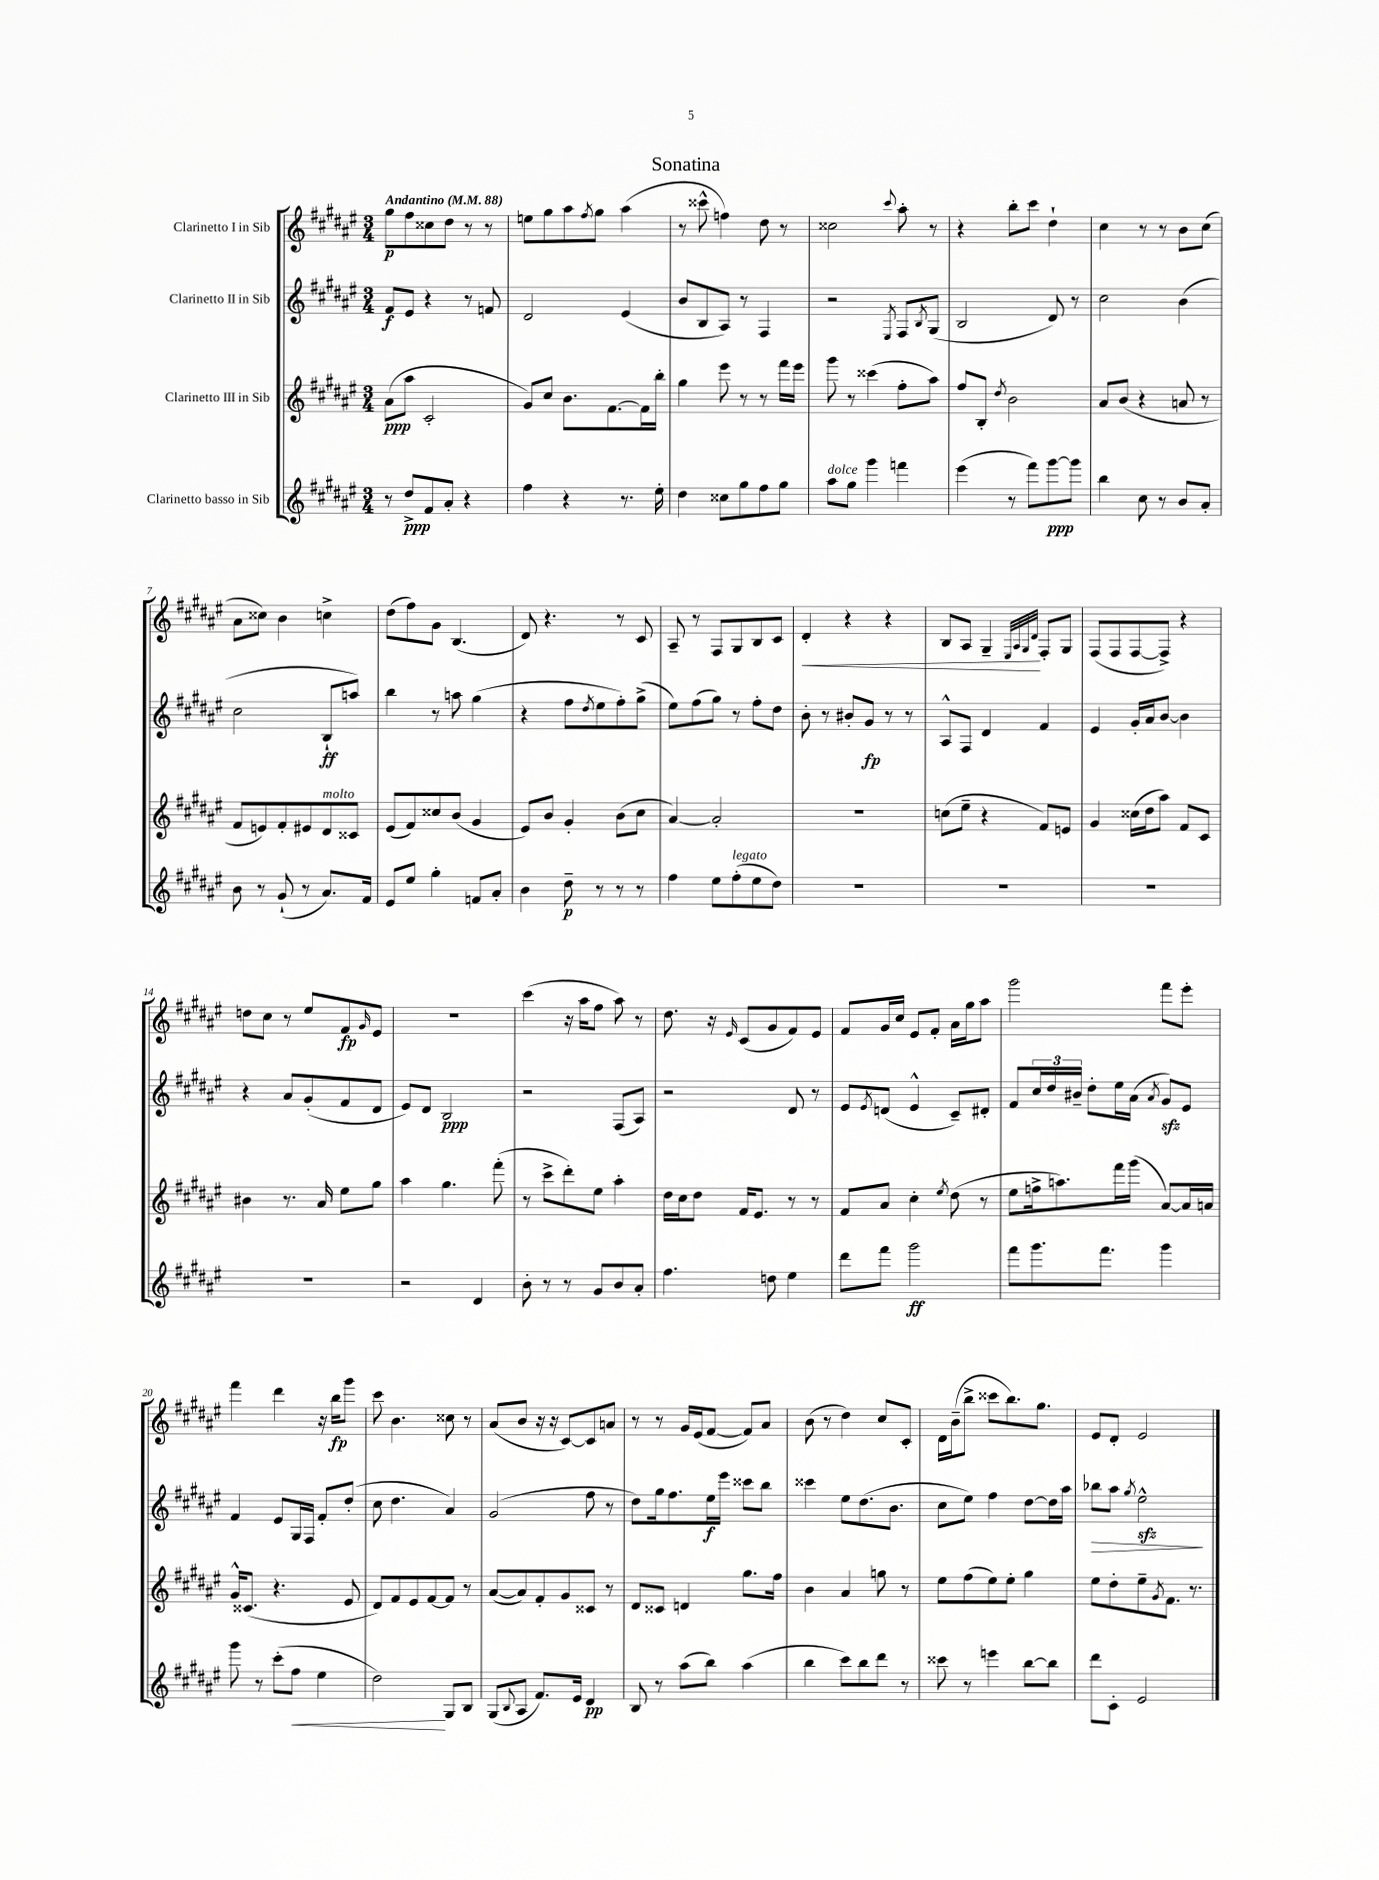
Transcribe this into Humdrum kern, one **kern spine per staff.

**kern	**kern	**kern	**kern
*staff4	*staff3	*staff2	*staff1
*clefG2	*clefG2	*clefG2	*clefG2
*k[f#c#g#d#a#e#]	*k[f#c#g#d#a#e#]	*k[f#c#g#d#a#e#]	*k[f#c#g#d#a#e#]
*M3/4	*M3/4	*M3/4	*M3/4
*MM88	*MM88	*MM88	*MM88
8r	(8a#\L	8f#/L	8gg#\L
8dd#^/L	8aa#\J	8e#/J	8ff#\
8f#/	2c#'/	4r	8cc##\
8a#'/J	.	.	8dd#\J
4r	.	8r	8r
.	.	8f/	8r
=	=	=	=
4ff#\	8g#/L)	2d#/	8ee\L
.	8cc#/J	.	8gg#\
4r	8.b\L	.	8aa#\
.	.	.	8qff#/
.	.	.	8gg#\J
.	[8.f#\	.	.
8.r	.	(4e#/	(4aa#\
.	16f#\]L	.	.
16ee#'\	16bb'\JJ	.	.
=	=	=	=
4dd#\	4gg#\	8b/L	8r
.	.	8B/	8ccc##^^\
8cc##\L	8eee#\	8A#/J)	4ff\)
8gg#\	8r	8r	.
8ff#\	8r	4F#/	8dd#\
8gg#\J	16fff#\LL	.	8r
.	16eee#\JJ	.	.
=	=	=	=
8aa#\L	8ggg#\	2r	2cc##\
8gg#\J	8r	.	.
4ggg#\	(4ccc##\	.	.
.	.	8qE#/	8qqccc#/
4fff\	8ff#'\L	8F#/L	8aa#'\
.	.	8qB/	.
.	8aa#\J)	(8G#/J	8r
=	=	=	=
(4eee#\	8ff#/L	2B/	4r
.	8B'/J	.	.
.	8qdd#/	.	.
8r	2b\	.	8bb'\L
8fff#\L)	.	.	8ccc#\J
[8ggg#\	.	8d#/)	4dd#`\
8ggg#\]J	.	8r	.
=	=	=	=
4bb\	8a#/L	2cc#\	4cc#\
.	(8b/J	.	.
8cc#\	4r	.	8r
8r	.	.	8r
8b/L	8a/	(4b\	8b\L
8a#'/J	8r	.	(8cc#\J
=	=	=	=
8b\	8f#/L	2cc#\	8a#\L
8r	8e/)	.	8cc##\J)
(8g#`/	8f#'/	.	4b\
8r	8e#/	.	.
8.a#/L)	8d#/	8B`/L	4cc^\
.	8c##/J	8aa/J)	.
16f#/Jk	.	.	.
=	=	=	=
8e#/L	(8e#/L	4bb\	(8dd#\L
8ee#/J	8f#/)	.	8ff#\)
4gg#'\	8cc##/	8r	8g#\J
.	(8b/J	8aa\	(4.B/
8f/L	4g#/	(4gg#\	.
8a#'/J	.	.	.
=	=	=	=
4b\	8e#/L)	4r	8d#/)
.	8b/J	.	4.r
8dd#~\	4g#'/	8ff#\L	.
.	.	8qdd#/	.
8r	.	8ee#\	.
8r	(8b\L	8ff#'\)	8r
8r	8cc#\J	(8gg#^\J	8c#/
=	=	=	=
4ff#\	[4a#/)	8ee#\L)	8A#~/
.	.	(8ff#\	8r
8ee#\L	2a#'/]	8gg#\J)	8F#/L
(8ff#'\	.	8r	8G#/
8ee#\	.	8ff#'\L	8B/
8dd#\J)	.	8dd#\J	8c#/J
=	=	=	=
2.r	2.r	8b'\	4d#'/
.	.	8r	.
.	.	8b#'/L	4r
.	.	8g#/J	.
.	.	8r	4r
.	.	8r	.
=	=	=	=
2.r	(8cc\L	8A#^^/L	8B/L
.	8ee#~\J	8F#/J	8A#/J
.	4r	4d#/	4G#~/
.	.	.	32qqE#/LLL
.	.	.	32qqA#/
.	.	.	32qqG#/
.	.	.	32qqd#/JJJ
.	8f#/L)	4f#/	8F#'/L
.	8e/J	.	8G#/J
=	=	=	=
2.r	4g#/	4e#/	(8F#/L
.	.	.	8F#/
.	(16cc##\LL	16g#'/LL	[8F#/
.	16dd#\J	16a#/J	.
.	8aa#\J)	[8b/J	8F#^/]J)
.	8f#/L	4b\]	4r
.	8c#/J	.	.
=	=	=	=
2.r	4b#\	4r	8dd\L
.	.	.	8cc#\J
.	8.r	8a#/L	8r
.	.	(8g#'/	8ee#/L
.	16a#/	.	.
.	8ee#\L	8f#/	8f#/
.	.	.	16qqg#/
.	8gg#\J	8d#/J	8e#/J
=	=	=	=
2r	4aa#\	8e#/L)	2.r
.	.	8d#/J	.
.	4.gg#\	2B/	.
4d#/	.	.	.
.	(8fff#'\	.	.
=	=	=	=
8b'\	8r	2r	(4ccc#\
8r	8ccc#^\L	.	.
8r	8ddd#'\)	.	16r
.	.	.	16aa#\LK
8g#/L	8ee#\J	.	8ff#\J
8b/	4aa#'\	(8F#/L	8aa#\)
8a#'/J	.	8A#/J)	8r
=	=	=	=
4.ff#\	16dd#\LL	2r	8.dd#\
.	16cc#\J	.	.
.	8dd#\J	.	.
.	.	.	16r
.	.	.	16qqe#/
.	16f#/LK	.	(8c#/L
.	8.e#/J	.	.
8dd\	.	.	8g#/
4ee#\	8r	8d#/	8f#/)
.	8r	8r	8e#/J
=	=	=	=
8ddd#\L	8f#/L	8e#/L	8f#/L
.	.	8qe#/	.
8fff#\J	8a#/J	(8d/J	16g#/L
.	.	.	16cc#/JJ
2ggg#\	4cc#'\	4e#^^/	8e#/L
.	.	.	8f#'/J
.	8qee#/	.	.
.	(8dd#\	8c#~/L)	16a#\LL
.	.	.	16gg#\J
.	8r	8d#'/J	8aa#\J
=	=	=	=
8fff#\L	8ee#\L	8f#/L	2ggg#\
8.ggg#\	16ff^\k	24cc#/L	.
.	.	24dd#/	.
.	8.aa\)	.	.
.	.	24b#~/JJ	.
.	.	8dd#'\L	.
8.fff#\J	.	.	.
.	16fff#\L	16ee#\L	.
.	(16ggg#\JJ	(16a#\JJ	.
.	.	8qa#/	.
4ggg#\	[8a#/L)	8g#/L)	8fff#\L
.	16a#/]L	8e#/J	8eee#'\J
.	16a/JJ	.	.
=	=	=	=
8ggg#\	16g#^^/LK	4f#/	4fff#\
.	(8.c##/J	.	.
8r	.	.	.
(8ccc#'\L	4.r	8e#/L	4ddd#\
8ff#\J	.	16G#/L	.
.	.	16F#/JJ	.
4ee#\	.	8f#'/L	16r
.	.	.	16bb\LK
.	8e#/	(8dd#'/J	8ggg#\J
=	=	=	=
2dd#\)	8d#/L)	8cc#\	8ccc#\
.	8f#/	4.dd#\	4.b\
.	8e#/	.	.
.	[8f#/	.	.
8G#/L	8f#/]J	4a#/)	8cc##\
8B/J	8r	.	8r
=	=	=	=
(8G#/L	([8a#/L	(2g#/	(8a#/L
8qqB/	.	.	.
8A#/J	8a#/])	.	8b/J
8.f#/L)	8f#'/	.	16r
.	.	.	16r
.	8g#/	.	[8c#/L)
16e#/Jk	.	.	.
4d#/	8c##/J	8ff#\	8c#/]
.	8r	8r	8a/J
=	=	=	=
8B/	8d#/L	8dd#\L)	8r
8r	8c##/J	16gg#\k	8r
.	.	8.ff#\	.
(8aa#\L	4d/	.	16g#/LL
.	.	.	(16e#/J
8bb\J)	.	16ee#\L	[8f#/J
.	.	16eee#\JJ	.
(4aa#\	8.gg#\L	8ccc##\L	8f#/]L)
.	.	8bb\J	8a#/J
.	16ff#\Jk	.	.
=	=	=	=
4bb\	4b\	4ccc##\	(8b\
.	.	.	8r
8ccc#\L)	4a#/	8ee#\L	4dd#\)
8bb\	.	(8.dd#\	.
8ddd#\J	8gg\	.	8cc#/L
.	.	8.b\J	.
8r	8r	.	8c#'/J
=	=	=	=
8ccc##\	8ee#\L	8cc#\L	16d#\LL
.	.	.	(16b~\J
8r	(8ff#\	8ee#\J)	8bb^\J
4eee\	8ee#\)	4ff#\	8ccc##\L
.	8ee#'\J	.	8.bb\)
[8bb\L	4gg#\	[8dd#\L	.
.	.	.	8.gg#\J
8bb\]J	.	16dd#\]L	.
.	.	16aa#\JJ	.
=	=	=	=
8ddd#\L	8ee#\L	8bb-\L	8e#/L
8c#'\J	8dd#'\	8aa#\J	8d#'/J
.	.	8qgg#/	.
2e#/	8ee#~\	2ee#^^\	2e#/
.	8qg#/	.	.
.	8.f#\J	.	.
.	8.r	.	.
==	==	==	==
*-	*-	*-	*-
